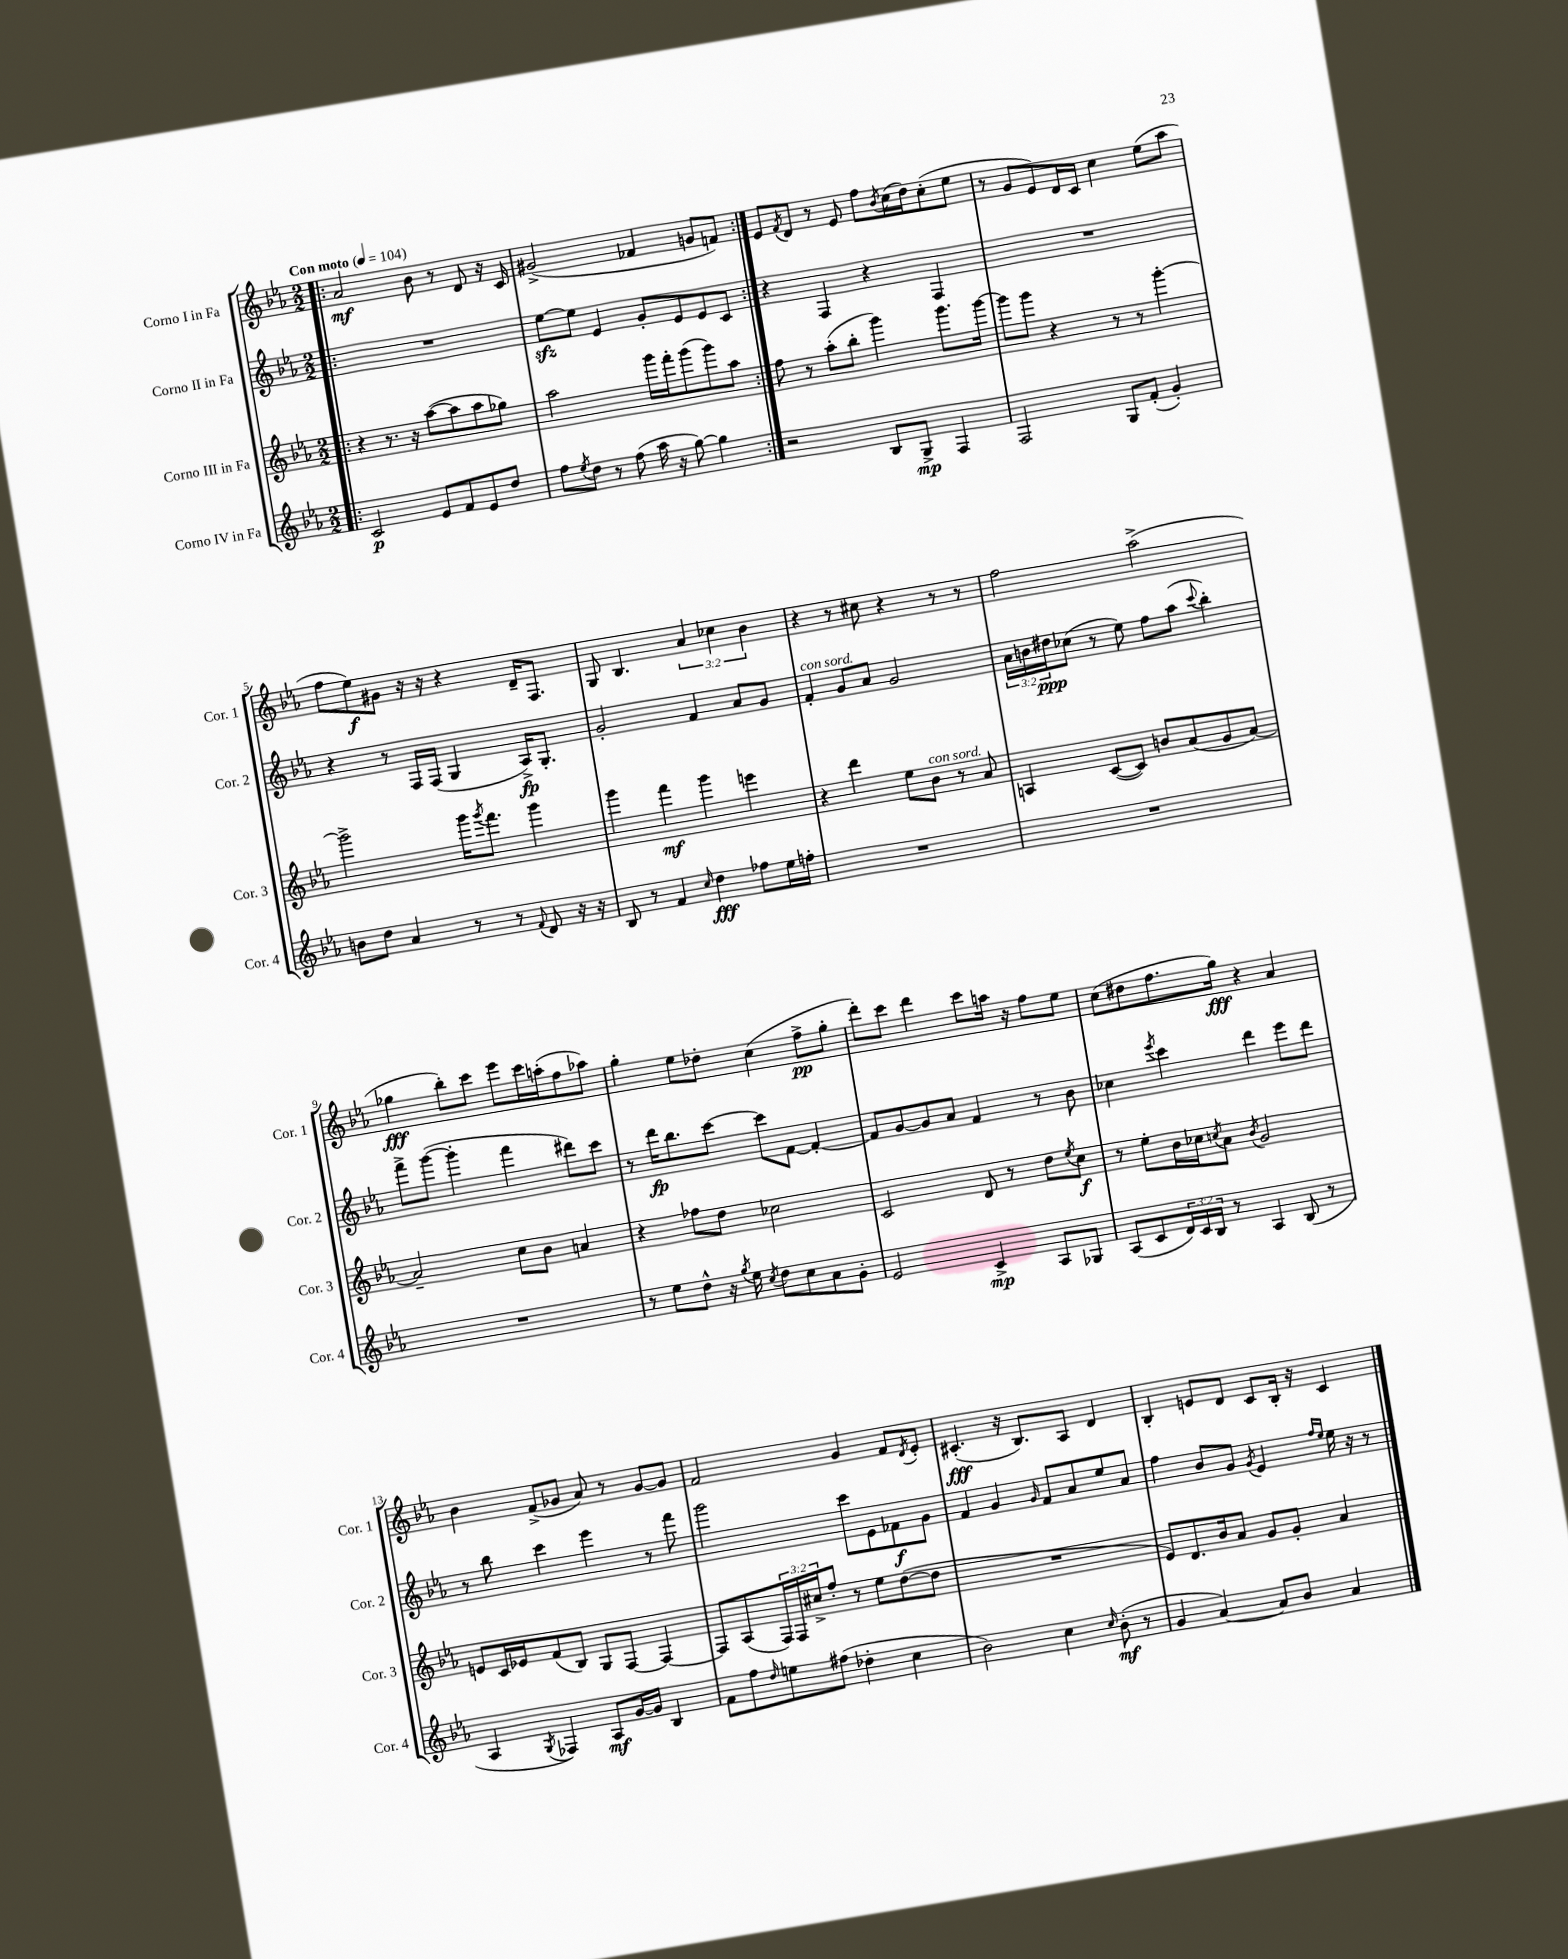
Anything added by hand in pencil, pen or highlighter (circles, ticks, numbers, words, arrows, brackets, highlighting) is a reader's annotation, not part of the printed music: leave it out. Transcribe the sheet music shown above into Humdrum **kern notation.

**kern	**dynam	**kern	**dynam	**kern	**dynam	**kern	**dynam
*part4	*part4	*part3	*part3	*part2	*part2	*part1	*part1
*staff4	*staff4	*staff3	*staff3	*staff2	*staff2	*staff1	*staff1
*I"Corno IV in Fa	*	*I"Corno III in Fa	*	*I"Corno II in Fa	*	*I"Corno I in Fa	*
*I'Cor. 4	*	*I'Cor. 3	*	*I'Cor. 2	*	*I'Cor. 1	*
*clefG2	*	*clefG2	*	*clefG2	*	*clefG2	*
*k[b-e-a-]	*	*k[b-e-a-]	*	*k[b-e-a-]	*	*k[b-e-a-]	*
*M2/2	*	*M2/2	*	*M2/2	*	*M2/2	*
*MM104	*	*MM104	*	*MM104	*	*MM104	*
=1!|:	=1!|:	=1!|:	=1!|:	=1!|:	=1!|:	=1!|:	=1!|:
!	!	!	!	!	!	!LO:TX:a:B:t=Con moto	!
2c/	p	4r	.	1r	.	2a-/	mf
.	.	8.r	.	.	.	.	.
.	.	16r	.	.	.	.	.
8e-/L	.	([8aa-\L	.	.	.	8b-\	.
8f/	.	8aa-\]	.	.	.	8r	.
8e-/	.	8aa-\	.	.	.	8d/	.
8dd/J	.	8gg-X\J)	.	.	.	16r	.
.	.	.	.	.	.	16c/	.
=2	=2	=2	=2	=2	=2	=2	=2
8ff\L	.	2aa-\	.	[8ee-zz\L	.	(2g#X^/	.
8qee-/	.	.	.	.	.	.	.
8dd\J	.	.	.	8ee-\J]	.	.	.
8r	.	.	.	4e-/	.	.	.
(8ff\	.	.	.	.	.	.	.
16aa-\	.	16ggg\LL	.	8g'/L	.	4f-X/	.
16r	.	16fff'\J	.	.	.	.	.
[8gg\)	.	(8ggg\	.	8e-/	.	.	.
4gg\]	.	8ggg\)	.	8e-/	.	8gn/L	.
.	.	8aa-\J	.	8c/J	.	8fn/J)	.
=3:|!	=3:|!	=3:|!	=3:|!	=3:|!	=3:|!	=3:|!	=3:|!
2r	.	8ff\	.	4r	.	8e-/L	.
.	.	.	.	.	.	8qf/	.
.	.	8r	.	.	.	8d/J	.
.	.	(8aa-'\L	.	4F/	.	8r	.
.	.	8bb-'\J	.	.	.	8e-/	.
8B-/L	.	4ggg\)	.	4r	.	8ff\L	.
.	.	.	.	.	.	8qb-/	.
8G^/J	mp	.	.	.	.	(16cc\L	.
.	.	.	.	.	.	16dd\J)	.
4F/	.	8.ggg\L	.	4F/	.	(8cc'\	.
.	.	.	.	.	.	8ee-\J	.
.	.	[16ggg\Jk	.	.	.	.	.
=4	=4	=4	=4	=4	=4	=4	=4
2F/	.	8ggg\L]	.	1r	.	8r	.
.	.	8ggg\J	.	.	.	8g/L	.
.	.	4r	.	.	.	8e-/)	.
.	.	.	.	.	.	16d/L	.
.	.	.	.	.	.	16c/JJ	.
8G/L	.	8r	.	.	.	4cc\	.
(8f'/J	.	8r	.	.	.	.	.
4g'/)	.	[4ggg'\	.	.	.	(8ee-\L	.
.	.	.	.	.	.	8aa-\J	.
!!LO:LB:g=z
=5	=5	=5	=5	=5	=5	=5	=5
8bn\L	.	2ggg^\]	.	4r	.	8ff\L	.
8dd\J	.	.	.	.	.	8ee-\)	f
4a-/	.	.	.	8r	.	8g#X\J	.
.	.	.	.	16F/LL	.	16r	.
.	.	.	.	(16F/JJ	.	16r	.
8r	.	16ggg\KL	.	4G/	.	4r	.
.	.	8qggg/	.	.	.	.	.
.	.	8.fff\J	.	.	.	.	.
8r	.	.	.	.	.	.	.
8qqf/	.	.	.	.	.	.	.
8d/	.	4ggg\	.	16A-^/KL)	fp	16d~/KL	.
.	.	.	.	8.G'/J	.	8.F/J	.
16r	.	.	.	.	.	.	.
16r	.	.	.	.	.	.	.
=6	=6	=6	=6	=6	=6	=6	=6
8B-/	.	4ggg\	.	2g'/	.	8G/	.
8r	.	.	.	.	.	4.B-/	.
4f/	.	4fff\	mf	.	.	.	.
16qqcc/	.	.	.	.	.	.	.
4dd\	fff	4ggg\	.	4f/	.	6a-/	.
.	.	.	.	.	.	6cc-X\	.
8ff-X\L	.	4eeen\	.	8a-/L	.	.	.
.	.	.	.	.	.	6b-\	.
16ee-\L	.	.	.	8g/J	.	.	.
16ffn'\JJ	.	.	.	.	.	.	.
=7	=7	=7	=7	=7	=7	=7	=7
!	!	!	!	!LO:TX:a:i:t=con sord.	!	!	!
1r	.	4r	.	4f'/	.	4r	.
.	.	4ddd\	.	8g/L	.	8r	.
.	.	.	.	8a-/J	.	8cc#X\	.
.	.	8ee-\L	.	2g/	.	4r	.
!	!	!LO:TX:a:i:t=con sord.	!	!	!	!	!
.	.	8b-\J	.	.	.	.	.
.	.	8r	.	.	.	8r	.
.	.	8a-/	.	.	.	8r	.
=8	=8	=8	=8	=8	=8	=8	=8
1r	.	4An/	.	24a-\LL	.	2ff\	.
.	.	.	.	24bn\	.	.	.
.	.	.	.	24dd#X\J	ppp	.	.
.	.	.	.	(8cc-X\J	.	.	.
.	.	([8c/L	.	8r	.	.	.
.	.	8c/J])	.	8ee-\)	.	.	.
.	.	8bn/L	.	8ff\L	.	(2aa-^\	.
.	.	(8a-/	.	(8aa-\J	.	.	.
.	.	.	.	8qqccc/	.	.	.
.	.	8g/	.	4bb-'\)	.	.	.
.	.	[8a-/J)	.	.	.	.	.
!!LO:LB:g=z
=9	=9	=9	=9	=9	=9	=9	=9
1r	.	2a-~/]	.	8fff^\L	.	4gg-X\	fff
.	.	.	.	([8ggg\J	.	.	.
.	.	.	.	4ggg'\]	.	8bb-'\L)	.
.	.	.	.	.	.	8ccc\J	.
.	.	8cc\L	.	4fff\	.	8eee-\L	.
.	.	8b-\J	.	.	.	16ccc\L	.
.	.	.	.	.	.	(16aan'\J	.
.	.	4an/	.	8ddd#X\L)	.	8ff\	.
.	.	.	.	8ccc\J	.	8aa-X\J)	.
=10	=10	=10	=10	=10	=10	=10	=10
8r	.	4r	.	8r	.	4gg'\	.
8ee-\L	.	.	.	16ddd\KL	fp	.	.
.	.	.	.	8.bb-\	.	.	.
8dd^^\J	.	8ff-X\L	.	.	.	8ee-\L	.
16r	.	8dd\J	.	[8ccc\J	.	8dd-X'\J	.
8qgg/	.	.	.	.	.	.	.
16ee-\	.	.	.	.	.	.	.
8qcc/	.	.	.	.	.	.	.
8dd\L	.	2cc-X\	.	8ccc\L]	.	(4cc\	.
8cc\	.	.	.	[8f\J	.	.	.
8a-\	.	.	.	4f'/_	.	8ff^\L	pp
8g'\J	.	.	.	.	.	8gg'\J	.
=11	=11	=11	=11	=11	=11	=11	=11
2e-/	.	2c/	.	8f/L]	.	8ddd'\L)	.
.	.	.	.	[8g/	.	8ccc\J	.
.	.	.	.	8g/]	.	4ddd\	.
.	.	.	.	8a-/J	.	.	.
4c^/	mp	8d/	.	4f/	.	8ccc\L	.
.	.	8r	.	.	.	16aan\Jk	.
.	.	.	.	.	.	16r	.
8A-/L	.	8dd\L	.	8r	.	8ff\L	.
.	.	8qee-/	.	.	.	.	.
8G-X/J	.	8cc\J	f	8b-\	.	8ee-\J	.
=12	=12	=12	=12	=12	=12	=12	=12
(8A-/L	.	8r	.	4cc-X\	.	(8cc\L	.
8c/	.	8ee-'\L	.	.	.	8dd#X\	.
.	.	.	.	8qeee-/	.	.	.
24d/L)	.	16b-\L	.	4ccc\	.	8.ff\	.
24c/	.	.	.	.	.	.	.
.	.	16cc-X\J	.	.	.	.	.
24B-/JJ	.	.	.	.	.	.	.
.	.	8qccn/	.	.	.	.	.
8r	.	8a-\J	.	.	.	.	.
.	.	.	.	.	.	16gg\Jk)	fff
.	.	8qb-/	.	.	.	.	.
4A-/	.	2g/	.	4ddd\	.	4r	.
(8B-/	.	.	.	8eee-\L	.	4a-/	.
8r	.	.	.	8ddd\J	.	.	.
!!LO:LB:g=z
=13	=13	=13	=13	=13	=13	=13	=13
4A-/	.	8en/L	.	8r	.	4b-\	.
.	.	16c/L	.	8bb-\	.	.	.
.	.	16e-X/J	.	.	.	.	.
8qG/	.	.	.	.	.	.	.
4F-X/)	.	(8f/	.	4ccc\	.	(8f^/L	.
.	.	8B-/J)	.	.	.	8g-X/J	.
8A-/L	mf	8G/L	.	4eee-\	.	8a-/)	.
[16g/L	.	[8F/J	.	.	.	8r	.
16g/JJ]	.	.	.	.	.	.	.
4B-/	.	4F/_	.	8r	.	[8g-/L	.
.	.	.	.	8fff\	.	8g-/J]	.
=14	=14	=14	=14	=14	=14	=14	=14
8f\L	.	8F/L]	.	2ggg\	.	2f/	.
8ff\	.	(8A-/	.	.	.	.	.
16qqdd/	.	.	.	.	.	.	.
8een\	.	24F/L)	.	.	.	.	.
.	.	24F/	.	.	.	.	.
.	.	24cc#X^/J	.	.	.	.	.
(8ff#X\J	.	8ff'/J	.	.	.	.	.
4dd-X'\	.	8r	.	8ccc\L	.	4g/	.
.	.	8ee-\L	.	8e-\	.	.	.
4cc\	.	([8dd\	.	8f-X\	f	8f/L	.
.	.	.	.	.	.	8qd/	.
.	.	8dd\J]	.	8g\J	.	8e-'/J	.
=15	=15	=15	=15	=15	=15	=15	=15
2b-\)	.	1r	.	4f/	.	(4.c#X'/	fff
.	.	.	.	4g/	.	.	.
.	.	.	.	.	.	16r	.
.	.	.	.	.	.	8.B-/L)	.
.	.	.	.	16qqg/	.	.	.
4cc\	.	.	.	8f/L	.	.	.
.	.	.	.	8a-/	.	8A-/J	.
16qqcc/	.	.	.	.	.	.	.
(8b-'\	mf	.	.	8ee-/	.	4d/	.
8r	.	.	.	8a-/J	.	.	.
=16	=16	=16	=16	=16	=16	=16	=16
4g/	.	8e-/L)	.	4ff\	.	4B-'/	.
.	.	8.d/	.	.	.	.	.
[4a-/)	.	.	.	8b-/L	.	8en/L	.
.	.	16b-/k	.	.	.	.	.
.	.	8a-/J	.	8g/J	.	8d/J	.
.	.	.	.	8qg/	.	.	.
8a-/L]	.	8g/L	.	4e-/	.	8c/L	.
8b-/J	.	8g'/J	.	.	.	16B-'/Jk	.
.	.	.	.	.	.	16r	.
.	.	.	.	16qqff/LL	.	.	.
.	.	.	.	16qqee-/JJ	.	.	.
4a-/	.	4a-/	.	16ee-\	.	4c/	.
.	.	.	.	16r	.	.	.
.	.	.	.	8r	.	.	.
==	==	==	==	==	==	==	==
*-	*-	*-	*-	*-	*-	*-	*-
